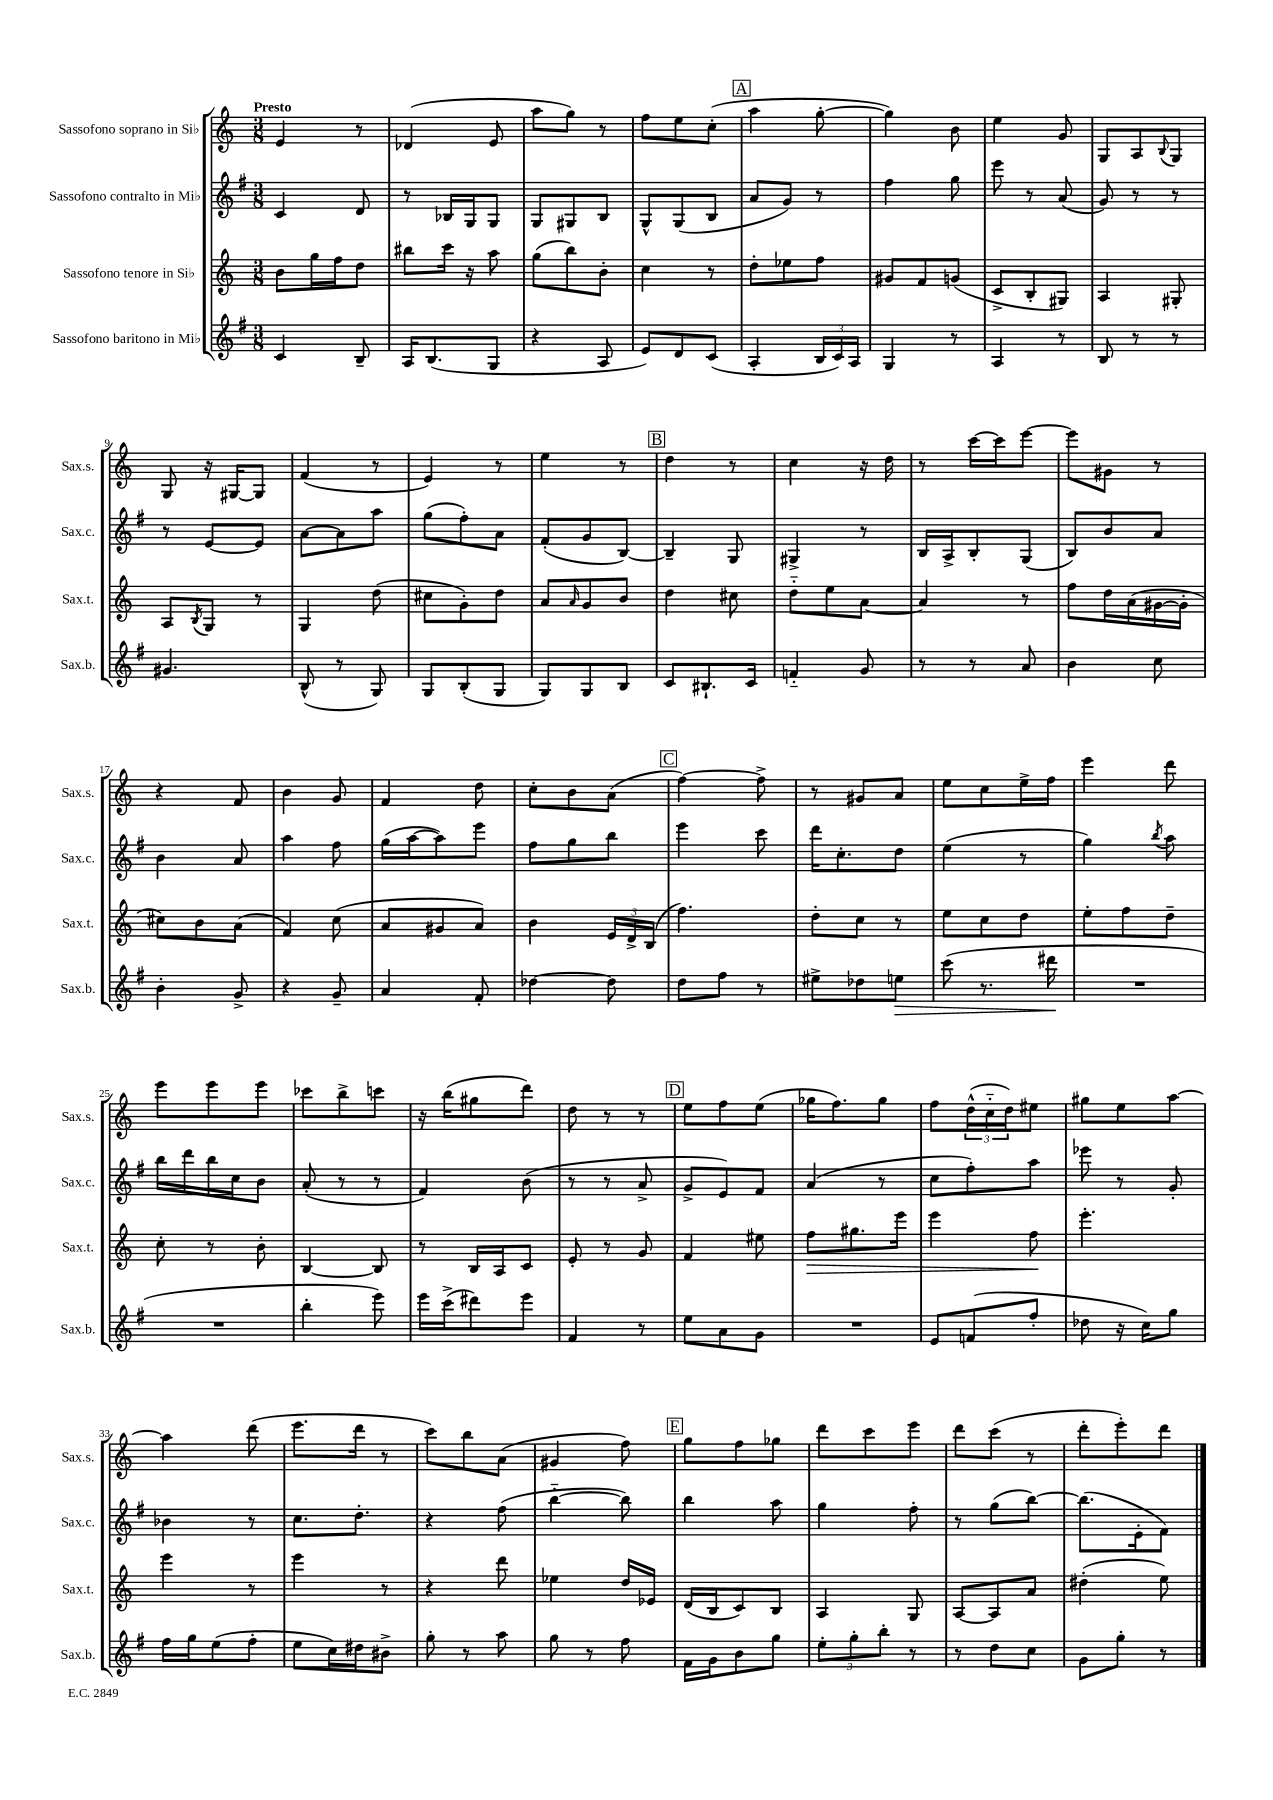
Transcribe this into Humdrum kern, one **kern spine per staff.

**kern	**dynam	**kern	**dynam	**kern	**kern
*part4	*part4	*part3	*part3	*part2	*part1
*staff4	*staff4	*staff3	*staff3	*staff2	*staff1
*I"Sassofono baritono in Mi♭	*	*I"Sassofono tenore in Si♭	*	*I"Sassofono contralto in Mi♭	*I"Sassofono soprano in Si♭
*I'Sax.b.	*	*I'Sax.t.	*	*I'Sax.c.	*I'Sax.s.
*clefG2	*	*clefG2	*	*clefG2	*clefG2
*k[f#]	*	*k[]	*	*k[f#]	*k[]
*M3/8	*	*M3/8	*	*M3/8	*M3/8
=1	=1	=1	=1	=1	=1
!	!	!	!	!	!LO:TX:a:B:t=Presto
4c/	.	8b\L	.	4c/	4e/
.	.	16gg\L	.	.	.
.	.	16ff\J	.	.	.
8B~/	.	8dd\J	.	8d/	8r
=2	=2	=2	=2	=2	=2
16A/KL	.	8bb#X\L	.	8r	(4d-X/
(8.B/	.	.	.	.	.
.	.	16ccc\Jk	.	16B-X/LL	.
.	.	16r	.	16G/J	.
8G/J	.	8aa\	.	8G/J	8e/
=3	=3	=3	=3	=3	=3
4r	.	(8gg\L	.	8G/L	8aa\L
.	.	8bb\)	.	8G#X/	8gg\J)
8A/	.	8b'\J	.	8B/J	8r
=4	=4	=4	=4	=4	=4
8e/L)	.	4cc\	.	8G^^/L	8ff\L
8d/	.	.	.	(8G/	8ee\
(8c/J	.	8r	.	8B/J	(8cc'\J
!!LO:REH:place=s1:t=A
=5	=5	=5	=5	=5	=5
4A'/	.	8dd'\L	.	8a/L	4aa\
.	.	8ee-X\	.	8g/J)	.
24B/LL	.	8ff\J	.	8r	[8gg'\
24c/)	.	.	.	.	.
24A/JJ	.	.	.	.	.
=6	=6	=6	=6	=6	=6
4G/	.	8g#X/L	.	4ff#\	4gg\])
.	.	8f/	.	.	.
8r	.	(8gn/J	.	8gg\	8b\
=7	=7	=7	=7	=7	=7
4A/	.	8c^/L	.	8eee\	4ee\
.	.	8B'/	.	8r	.
8r	.	8G#X/J)	.	(8a/	8g/
=8	=8	=8	=8	=8	=8
8B/	.	4A/	.	8g/)	8G/L
8r	.	.	.	8r	8A/
.	.	.	.	.	8qqB/
8r	.	8G#X'/	.	8r	8G/J
!!LO:LB:g=z
=9	=9	=9	=9	=9	=9
4.g#X/	.	8A/L	.	8r	8G/
.	.	8qB/	.	.	.
.	.	8G/J	.	[8e/L	16r
.	.	.	.	.	[16G#X/KL
.	.	8r	.	8e/J]	8G#/J]
=10	=10	=10	=10	=10	=10
(8B^^/	.	4G/	.	[8a\L	(4f/
8r	.	.	.	8a\]	.
8G/)	.	(8dd\	.	8aa\J	8r
=11	=11	=11	=11	=11	=11
8G/L	.	8cc#X\L	.	(8gg\L	4e/)
(8B'/	.	8g'\)	.	8ff#'\)	.
8G/J	.	8dd\J	.	8a\J	8r
=12	=12	=12	=12	=12	=12
8G/L)	.	8a/L	.	(8f#'/L	4ee\
.	.	16qqa/	.	.	.
8G/	.	8g/	.	8g/	.
8B/J	.	8b/J	.	[8B/J)	8r
!!LO:REH:place=s1:t=B
=13	=13	=13	=13	=13	=13
8c/L	.	4dd\	.	4B~/]	4dd\
8.B#X`/	.	.	.	.	.
.	.	8cc#X\	.	8G/	8r
16c/Jk	.	.	.	.	.
=14	=14	=14	=14	=14	=14
4fn/	.	8dd\L	.	4G#X^/	4cc\
.	.	8ee\	.	.	.
8g/	.	[8a\J	.	8r	16r
.	.	.	.	.	16dd\
=15	=15	=15	=15	=15	=15
8r	.	4a/]	.	16B/LL	8r
.	.	.	.	16A^/J	.
8r	.	.	.	8B'/	[16ccc\LL
.	.	.	.	.	16ccc\J]
8a/	.	8r	.	(8G/J	[8eee\J
=16	=16	=16	=16	=16	=16
4b\	.	8ff\L	.	8B/L)	8eee\L]
.	.	16dd\L	.	8b/	8g#X\J
.	.	(16a\	.	.	.
8cc\	.	[16g#X\	.	8a/J	8r
.	.	16g#'\JJ]	.	.	.
!!LO:LB:g=z
=17	=17	=17	=17	=17	=17
4b'\	.	8cc#X\L)	.	4b\	4r
.	.	8b\	.	.	.
8g^/	.	(8a\J	.	8a/	8f/
=18	=18	=18	=18	=18	=18
4r	.	4f/)	.	4aa\	4b\
8g~/	.	(8cc\	.	8ff#\	8g/
=19	=19	=19	=19	=19	=19
4a/	.	8a/L	.	(16gg\LL	4f/
.	.	.	.	[16aa\J	.
.	.	8g#X/	.	8aa\])	.
8f#'/	.	8a/J)	.	8eee\J	8dd\
=20	=20	=20	=20	=20	=20
[4dd-X\	.	4b\	.	8ff#\L	8cc'\L
.	.	.	.	8gg\	8b\
8dd-\]	.	24e/LL	.	8bb\J	(8a\J
.	.	24d^/	.	.	.
.	.	(24B/JJ	.	.	.
!!LO:REH:place=s1:t=C
=21	=21	=21	=21	=21	=21
8dd\L	.	4.ff\)	.	4eee\	[4ff\)
8ff#\J	.	.	.	.	.
8r	.	.	.	8ccc\	8ff^\]
=22	=22	=22	=22	=22	=22
8ee#X^\L	.	8dd'\L	.	16ddd\KL	8r
.	.	.	.	8.cc'\	.
8dd-X\	.	8cc\J	.	.	8g#X/L
!	!LO:HP:b	!	!	!	!
8een\J	>	8r	.	8dd\J	8a/J
=23	=23	=23	=23	=23	=23
(8ccc\	.	8ee\L	.	(4ee\	8ee\L
8.r	.	8cc\	.	.	8cc\
.	.	8dd\J	.	8r	16ee^\L
16ddd#X\	.	.	.	.	16ff\JJ
.	]	.	.	.	.
=24	=24	=24	=24	=24	=24
4.r	.	8ee'\L	.	4gg\)	4eee\
.	.	8ff\	.	.	.
.	.	.	.	8qbb/	.
.	.	8dd~\J	.	8aa\	8ddd\
!!LO:LB:g=z
=25	=25	=25	=25	=25	=25
4.r	.	8cc'\	.	16bb\LL	8eee\L
.	.	.	.	16ddd\	.
.	.	8r	.	16bb\	8eee\
.	.	.	.	16cc\J	.
.	.	8b'\	.	8b\J	8eee\J
=26	=26	=26	=26	=26	=26
4bb'\	.	[4B/	.	(8a'/	8ccc-X\L
.	.	.	.	8r	8bb^\
8eee\)	.	8B/]	.	8r	8cccn\J
=27	=27	=27	=27	=27	=27
16eee\LL	.	8r	.	4f#/)	16r
(16ccc^\J	.	.	.	.	(16bb\KL
8ddd#X\)	.	16B/LL	.	.	8gg#X\
.	.	16A/J	.	.	.
8eee\J	.	8c/J	.	(8b\	8ddd\J)
=28	=28	=28	=28	=28	=28
4f#/	.	8e'/	.	8r	8dd\
.	.	8r	.	8r	8r
8r	.	8g/	.	8a^/	8r
!!LO:REH:place=s1:t=D
=29	=29	=29	=29	=29	=29
8ee\L	.	4f/	.	8g^/L	8ee\L
8a\	.	.	.	8e/)	8ff\
8g\J	.	8ee#X\	.	8f#/J	(8ee\J
=30	=30	=30	=30	=30	=30
!	!	!	!LO:HP:b	!	!
4.r	.	8ff\L	>	(4a/	16gg-X\KL
.	.	.	.	.	8.ff\)
.	.	8.gg#X\	.	.	.
.	.	.	.	8r	8gg-\J
.	.	16eee\Jk	.	.	.
=31	=31	=31	=31	=31	=31
8e/L	.	4eee\	.	8cc\L	8ff\L
(8fn/	.	.	.	8ff#'\)	(24dd^^\L
.	.	.	.	.	24cc\
.	.	.	.	.	24dd\J)
8ff#'/J	.	8ff\	.	8aa\J	8ee#X\J
.	.	.	]	.	.
=32	=32	=32	=32	=32	=32
8dd-X\	.	4.eee'\	.	8eee-X\	8gg#X\L
16r	.	.	.	8r	8ee\
16cc\KL)	.	.	.	.	.
8gg\J	.	.	.	8g'/	[8aa\J
!!LO:LB:g=z
=33	=33	=33	=33	=33	=33
16ff#\LL	.	4eee\	.	4b-X\	4aa\]
16gg\J	.	.	.	.	.
(8ee\	.	.	.	.	.
8ff#'\J	.	8r	.	8r	(8ddd\
=34	=34	=34	=34	=34	=34
8ee\L	.	4eee\	.	8.cc\L	8.eee\L
16cc\L)	.	.	.	.	.
16dd#X\J	.	.	.	8.dd'\J	16ddd\Jk
8b#X^\J	.	8r	.	.	8r
=35	=35	=35	=35	=35	=35
8gg'\	.	4r	.	4r	8ccc\L)
8r	.	.	.	.	8bb\
8aa\	.	8ddd\	.	(8ff#\	(8a\J
=36	=36	=36	=36	=36	=36
8gg\	.	4ee-X\	.	[4bb\	4g#X/
8r	.	.	.	.	.
8ff#\	.	16dd/LL	.	8bb\])	8ff\)
.	.	16e-X/JJ	.	.	.
!!LO:REH:place=s1:t=E
=37	=37	=37	=37	=37	=37
16f#\LL	.	(16d/LL	.	4bb\	8gg\L
16g\J	.	16B/J	.	.	.
8b\	.	8c/)	.	.	8ff\
8gg\J	.	8B/J	.	8aa\	8gg-X\J
=38	=38	=38	=38	=38	=38
12ee'\L	.	4A/	.	4gg\	8ddd\L
12gg'\	.	.	.	.	.
.	.	.	.	.	8ccc\
12bb'\J	.	.	.	.	.
8r	.	8G/	.	8ff#'\	8eee\J
=39	=39	=39	=39	=39	=39
8r	.	[8A/L	.	8r	8ddd\L
8dd\L	.	8A/]	.	(8gg\L	(8ccc\J
8cc\J	.	8a/J	.	[8bb\J)	8r
=40	=40	=40	=40	=40	=40
8g\L	.	(4dd#X'\	.	(8.bb\L]	8ddd'\L
8gg'\J	.	.	.	.	8eee'\)
.	.	.	.	16e'\k	.
8r	.	8ee\)	.	8f#\J)	8ddd\J
==	==	==	==	==	==
*-	*-	*-	*-	*-	*-
